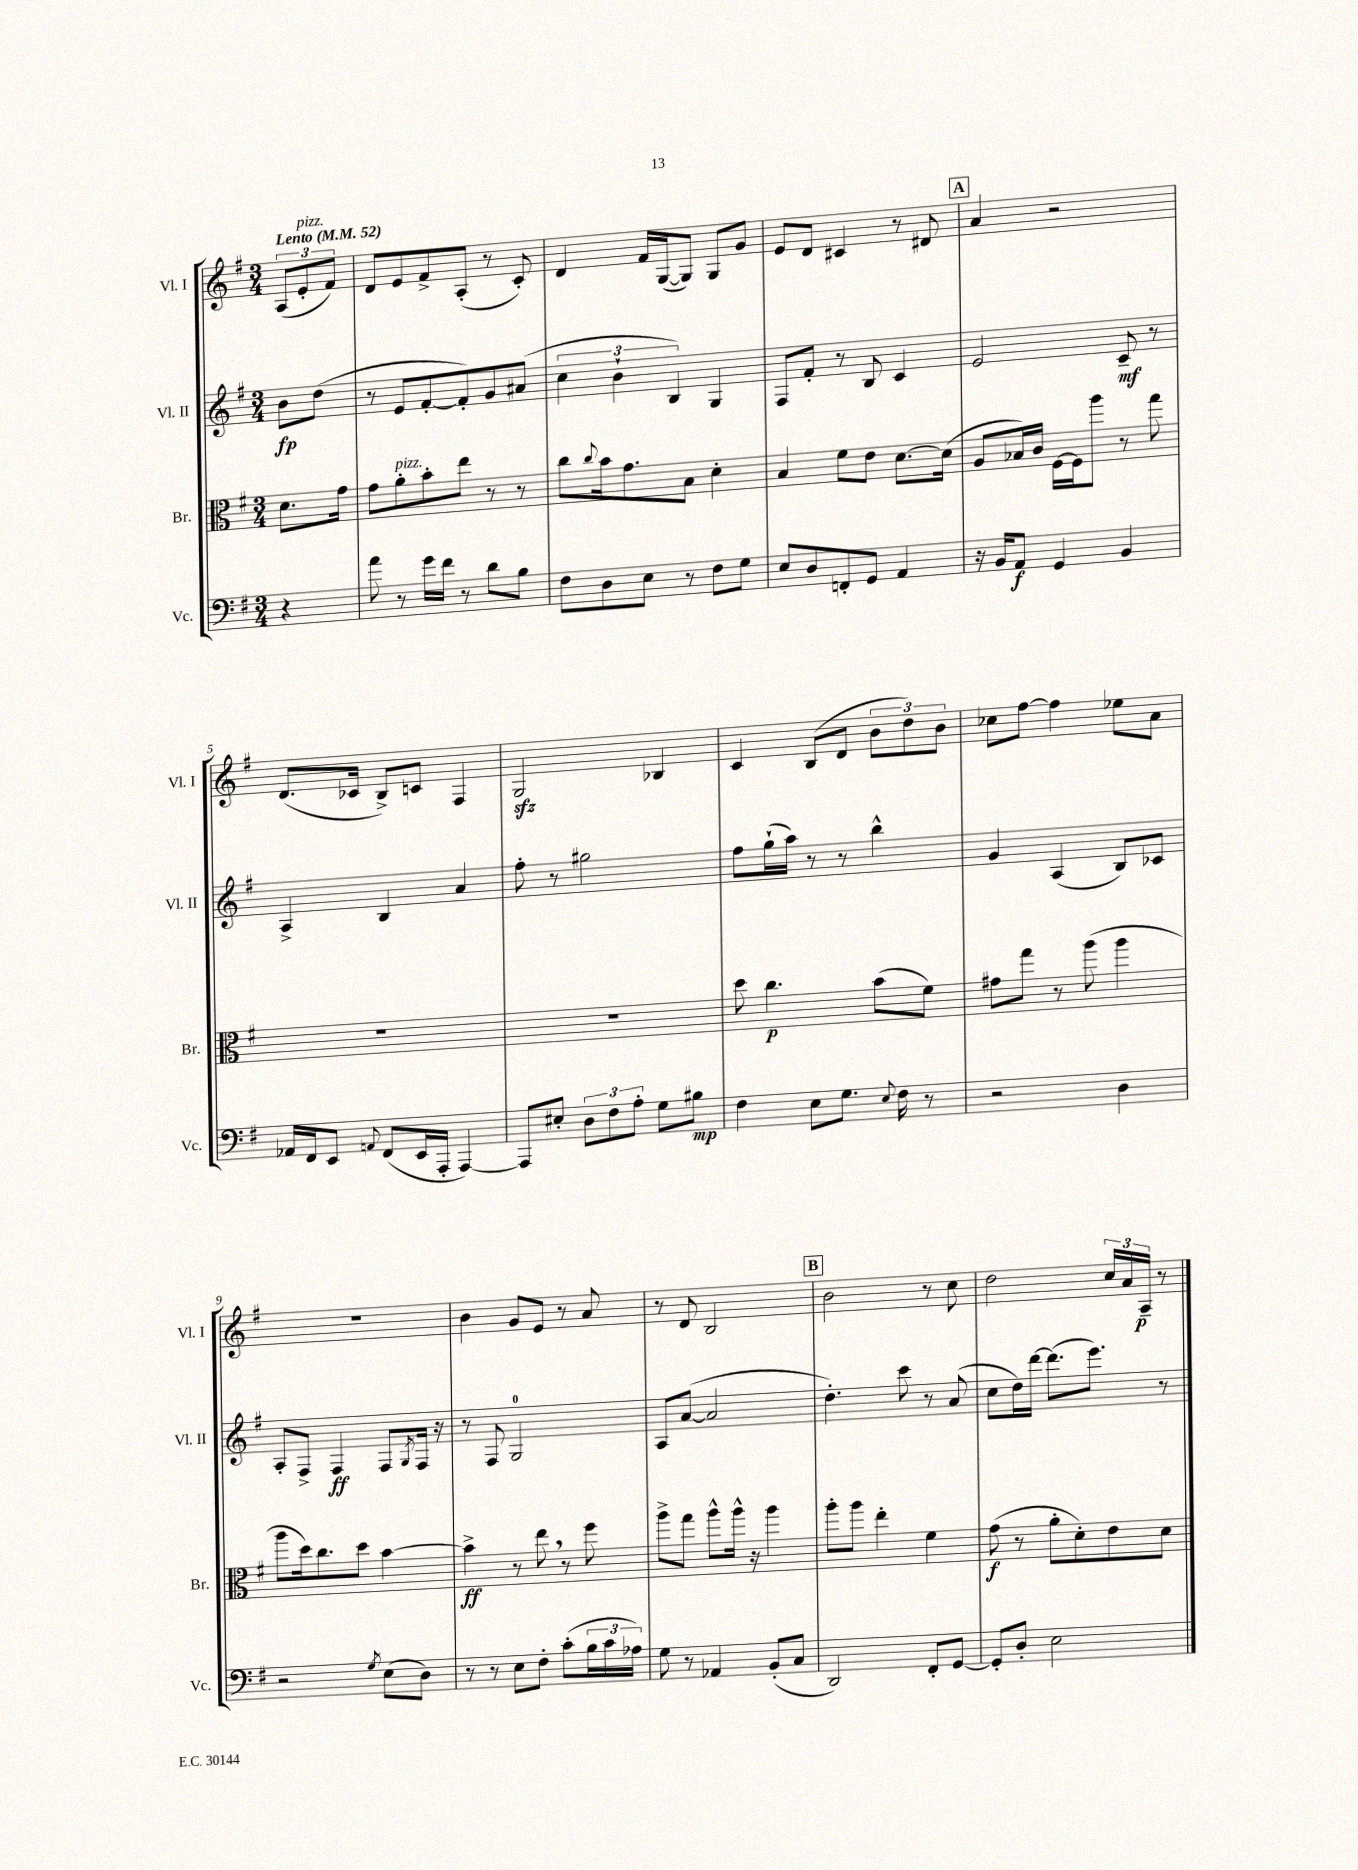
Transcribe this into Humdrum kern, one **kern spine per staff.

**kern	**dynam	**kern	**dynam	**kern	**dynam	**kern	**dynam
*part4	*part4	*part3	*part3	*part2	*part2	*part1	*part1
*staff4	*staff4	*staff3	*staff3	*staff2	*staff2	*staff1	*staff1
*I"Vc.	*	*I"Br.	*	*I"Vl. II	*	*I"Vl. I	*
*I'Vc.	*	*I'Br.	*	*I'Vl. II	*	*I'Vl. I	*
*clefF4	*	*clefC3	*	*clefG2	*	*clefG2	*
*k[f#]	*	*k[f#]	*	*k[f#]	*	*k[f#]	*
*M3/4	*	*M3/4	*	*M3/4	*	*M3/4	*
*MM52	*	*MM52	*	*MM52	*	*MM52	*
=	=	=	=	=	=	=	=
!	!	!	!	!	!	!LO:TX:a:B:t=Lento	!
4r	.	8.d\L	.	8b\L	fp	(12A/L	.
!	!	!	!	!	!	!LO:TX:a:i:t=pizz.	!
.	.	.	.	.	.	12e'/	.
.	.	.	.	(8dd\J	.	.	.
.	.	.	.	.	.	12f#/J)	.
.	.	16g\Jk	.	.	.	.	.
=1	=1	=1	=1	=1	=1	=1	=1
8a\	.	8g\L	.	8r	.	8d/L	.
!	!	!LO:TX:a:i:t=pizz.	!	!	!	!	!
8r	.	8a'\	.	8e/L	.	8e/	.
16g\LL	.	8b'\	.	[8f#'/	.	8f#^/	.
16f#\JJ	.	.	.	.	.	.	.
8r	.	8ee\J	.	8f#'/])	.	(8A'/J	.
8d\L	.	8r	.	8g/	.	8r	.
8B\J	.	8r	.	(8a#X/J	.	8c'/)	.
=2	=2	=2	=2	=2	=2	=2	=2
8F#\L	.	8cc\L	.	6cc\	.	4d/	.
.	.	8qqcc/	.	.	.	.	.
8D\	.	16b\k	.	.	.	.	.
.	.	.	.	6b`\	.	.	.
.	.	8.g\	.	.	.	.	.
8E\J	.	.	.	.	.	16f#/LL	.
.	.	.	.	.	.	([16G/J	.
.	.	.	.	6B/)	.	.	.
8r	.	8B\J	.	.	.	8G/J])	.
8F#\L	.	4d'\	.	4G/	.	8G/L	.
8G\J	.	.	.	.	.	8g/J	.
=3	=3	=3	=3	=3	=3	=3	=3
8E/L	.	4B/	.	8F#/L	.	8e/L	.
8D/	.	.	.	8f#'/J	.	8d/J	.
8FFn'/	.	8f#\L	.	8r	.	4c#X/	.
8GG/J	.	8e\J	.	8B/	.	.	.
4AA/	.	[8.d\L	.	4c/	.	8r	.
.	.	.	.	.	.	8d#X/	.
.	.	(16d\Jk]	.	.	.	.	.
!!LO:REH:place=s1:t=A
=4	=4	=4	=4	=4	=4	=4	=4
16r	.	8A/L	.	2e/	.	4a/	.
16BB/KL	.	.	.	.	.	.	.
8AA/J	f	16B-X/L)	.	.	.	.	.
.	.	16c/JJ	.	.	.	.	.
4GG/	.	[16F#\LL	.	.	.	2r	.
.	.	16F#\J]	.	.	.	.	.
.	.	8aa\J	.	.	.	.	.
4BB/	.	8r	.	8c~/	mf	.	.
.	.	8gg\	.	8r	.	.	.
!!LO:LB:g=z
=5	=5	=5	=5	=5	=5	=5	=5
16AA-X/LL	.	2.r	.	4A^/	.	(8.d/L	.
16FF#/J	.	.	.	.	.	.	.
8EE/J	.	.	.	.	.	.	.
.	.	.	.	.	.	16c-X/Jk	.
8qqAAn/	.	.	.	.	.	.	.
(8FF#/L	.	.	.	4B/	.	8B^/L)	.
16EE/L	.	.	.	.	.	8cn/J	.
16AAA'/JJ	.	.	.	.	.	.	.
[4AAA/)	.	.	.	4a/	.	4F#/	.
=6	=6	=6	=6	=6	=6	=6	=6
8AAA/L]	.	2.r	.	8ff#'\	.	2Gzz/	.
8E#X'/J	.	.	.	8r	.	.	.
12D\L	.	.	.	2gg#X\	.	.	.
12F#\	.	.	.	.	.	.	.
12A'\J	.	.	.	.	.	.	.
8G\L	.	.	.	.	.	4B-X/	.
8B#X\J	mp	.	.	.	.	.	.
=7	=7	=7	=7	=7	=7	=7	=7
4F#\	.	8dd\	.	8ff#\L	.	4c/	.
.	.	4.cc\	p	(16gg`\L	.	.	.
.	.	.	.	16aa\JJ)	.	.	.
8E\L	.	.	.	8r	.	(8B/L	.
8.G\J	.	.	.	8r	.	8d/J	.
.	.	(8b\L	.	4bb^^\	.	12b\L	.
8qqE/	.	.	.	.	.	.	.
16F#\	.	.	.	.	.	.	.
.	.	.	.	.	.	12dd\)	.
8r	.	8f#\J)	.	.	.	.	.
.	.	.	.	.	.	12b\J	.
=8	=8	=8	=8	=8	=8	=8	=8
2r	.	8g#X\L	.	4g/	.	8cc-X\L	.
.	.	8gg\J	.	.	.	[8ff#\J	.
.	.	8r	.	(4A/	.	4ff#\]	.
.	.	(8aa\	.	.	.	.	.
4D\	.	4aa\	.	8B/L)	.	8ee-X\L	.
.	.	.	.	8c-X/J	.	8a\J	.
!!LO:LB:g=z
=9	=9	=9	=9	=9	=9	=9	=9
2r	.	8aa\L	.	8A'/L	.	2.r	.
.	.	16dd\k)	.	8F#^/J	.	.	.
.	.	8.cc\	.	.	.	.	.
.	.	.	.	4F#/	ff	.	.
.	.	8dd\J	.	.	.	.	.
8qG/	.	.	.	.	.	.	.
(8E\L	.	[4b\	.	8F#/L	.	.	.
.	.	.	.	8qG/	.	.	.
8D\J)	.	.	.	16F#/Jk	.	.	.
.	.	.	.	16r	.	.	.
=10	=10	=10	=10	=10	=10	=10	=10
8r	.	4b^\]	ff	8r	.	4b\	.
8r	.	.	.	8F#/	.	.	.
8E\L	.	8r	.	2G/	.	8g/L	.
8F#'\J	.	8ee,\	.	.	.	8e/J	.
(8c'\L	.	8r	.	.	.	8r	.
24B\L	.	8ff#\	.	.	.	8a/	.
24c\	.	.	.	.	.	.	.
24A-X\JJ)	.	.	.	.	.	.	.
=11	=11	=11	=11	=11	=11	=11	=11
8G\	.	8aa^\L	.	8A/L	.	8r	.
8r	.	8gg\J	.	([8a/J	.	8d/	.
4AA-X/	.	8aa^^\L	.	2a/]	.	2B/	.
.	.	16aa^^\Jk	.	.	.	.	.
.	.	16r	.	.	.	.	.
(8BB'/L	.	4aa\	.	.	.	.	.
8C/J	.	.	.	.	.	.	.
!!LO:REH:place=s1:t=B
=12	=12	=12	=12	=12	=12	=12	=12
2DD/)	.	8aa'\L	.	4.dd'\)	.	2b\	.
.	.	8aa\J	.	.	.	.	.
.	.	4ee'\	.	.	.	.	.
.	.	.	.	8ccc\	.	.	.
8FF#'/L	.	4f#\	.	8r	.	8r	.
[8GG/J	.	.	.	(8a/	.	8cc\	.
=13	=13	=13	=13	=13	=13	=13	=13
8GG'/L]	.	(8g\	f	8cc\L	.	2dd\	.
8D'/J	.	8r	.	16dd\L)	.	.	.
.	.	.	.	[16ddd\JJ	.	.	.
2E\	.	8a'\L	.	(8.ddd\L]	.	.	.
.	.	8d'\)	.	.	.	.	.
.	.	.	.	8.eee\J)	.	.	.
.	.	8e\	.	.	.	24cc/LL	.
.	.	.	.	.	.	24a/	.
.	.	.	.	.	.	24A~/JJ	p
.	.	8d\J	.	8r	.	8r	.
==	==	==	==	==	==	==	==
*-	*-	*-	*-	*-	*-	*-	*-
